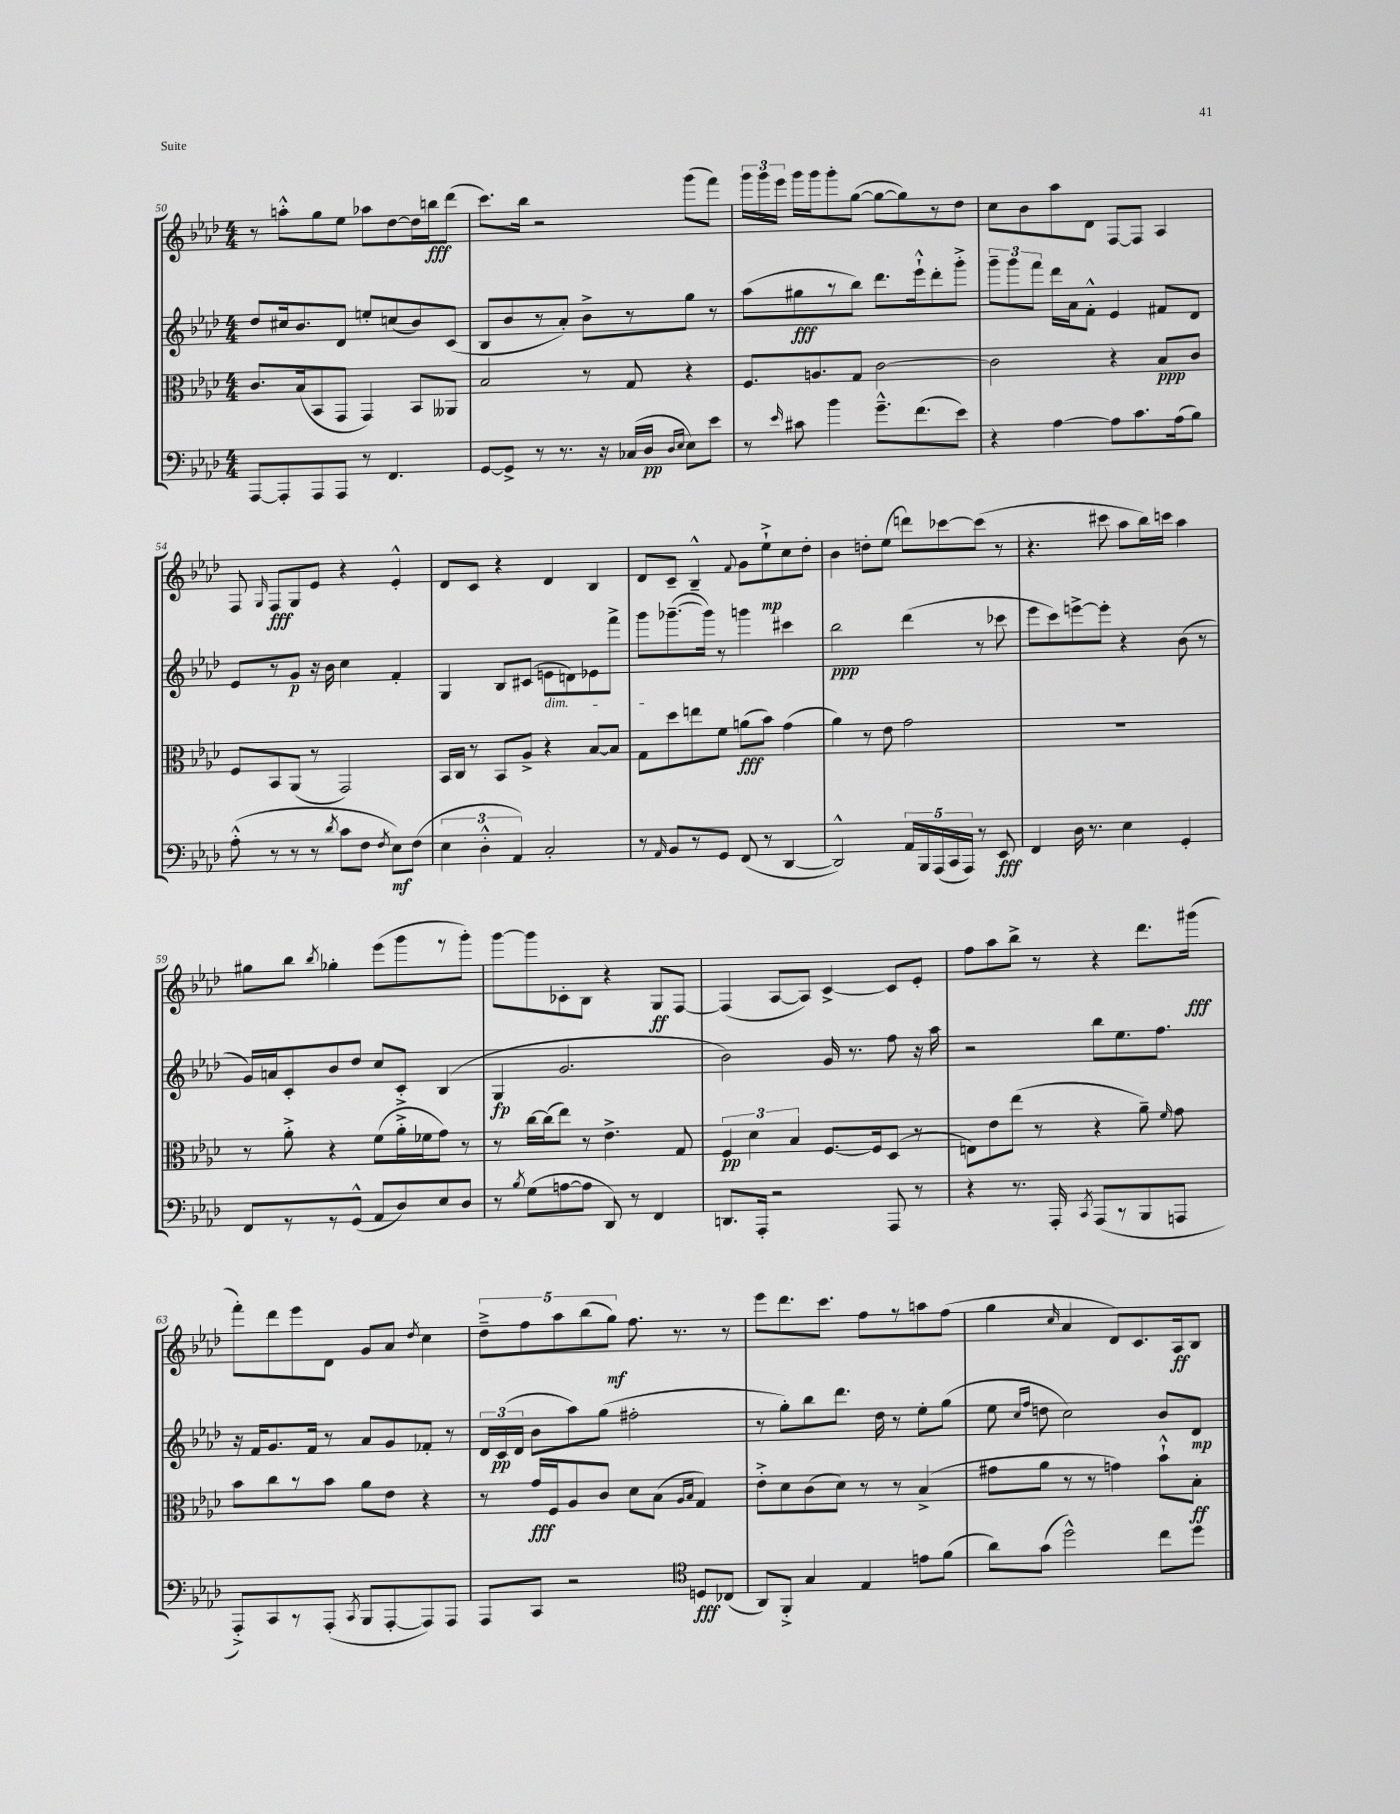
<<
\new StaffGroup <<
\new Staff = "s0" {
    \clef treble \key aes \major \numericTimeSignature \time 4/4
    \autoBeamOff r8 a''8[-.-^ g''8 ees''8] aes''8[ des''8~ des''16 b''16\fff des'''8]( |
    c'''8.[) bes''16] r2 g'''8[( f'''8]) |
    \tuplet 3/2 { g'''16[ g'''16 ees'''16] } g'''16[ g'''16 g'''8-. g''8]~( g''8[~ g''8) r8 des''8] |
    c''8[ bes'8 aes''8 des'8] f8[~ f8] aes4 |
    f8 \grace { g16 } f8[\fff g8 ees'8] r4 ees'4-.-^ |
    des'8[ c'8] r4 des'4 bes4 |
    des'8[ c'8]-- bes4---^ \appoggiatura { f'8 } g'8[ ees''8-!->\mp c''8 des''8]-. |
    bes'4 d''8[-. ees''8]( d'''8[) ces'''8~ ces'''8]( r8 |
    r4. cis'''8 aes''8[ bes''16) c'''16] aes''4 |
    gis''8[ bes''8] \acciaccatura { bes''8 } ges''4-. ees'''8[( g'''8 r8 g'''8]-.) |
    g'''8[~ g'''8 ces'8-. bes8] r4 g8[\ff f8]~ |
    f4( aes8[~ aes8]) c'4~-> c'8[ ees'8]-. |
    f''8[ aes''8 bes''8]-> r8 r4 des'''8.[ gis'''16]\fff( |
    f'''8[-.) des'''8 ees'''8 des'8] g'8[ aes'8] \acciaccatura { des''8 } c''4 |
    \tuplet 5/4 { des''8[---> f''8 aes''8 bes''8( g''8]\mf) } f''8. r8. r8 |
    ees'''8[ des'''8. c'''8.] f''8[ r8 a''8 f''8]( |
    g''4 \grace { c''16 } aes'4 des'8[) c'8. aes16\ff bes8] \bar "|." |
}
\new Staff = "s1" {
    \clef treble \key aes \major \numericTimeSignature \time 4/4
    \autoBeamOff des''8[ cis''16 bes'8. des'8] e''8[-. c''8( bes'8) c'8]( |
    bes8[ bes'8 r8 aes'8]-.) bes'8[-> r8 g''8] r8 |
    aes''8[( gis''8\fff r8 bes''8]) des'''8.[ ees'''16-!-^ des'''8-. g'''8]-.-> |
    \tuplet 3/2 { g'''8[-- g'''8 f'''8] } des'''16[ aes'16 f'8]-.-^ ees'4 fis'8[ des'8] |
    ees'8[ r8 g'8]\p r16 bes'16 c''4 f'4-. |
    g4 bes8[ cis'8]( e'8[\dim d'8) ees'8 f'''8]-> |
    g'''8[\! ges'''8.~--( ges'''16]) r8 g'''4 cis'''4 |
    bes''2\ppp des'''4( r8 ces'''8 |
    ees'''8[ c'''8) e'''8~-> e'''8]-. r4 bes'8( r8 |
    g'16[) a'16 c'8-. bes'8 des''8] c''8[ c'8]-.-> bes4( |
    g4\fp g'2. |
    bes'2) g'16 r8. f''8 r16 aes''16 |
    r2 bes''8[ ees''8. f''8.] |
    r16 f'16[ g'8. f'16] r8 aes'8[ g'8 fes'8]-. r8 |
    \tuplet 3/2 { des'16[ c'16\pp( des'16] } bes'8[ aes''8) g''8]( fis''2-. |
    r8 g''8[-.) bes''8 des'''8.] des''16 r8 ees''8[-. g''8]( |
    ees''8 \grace { c''16[ f''16] } d''8 c''2) bes'8[ des'8]\mp \bar "|." |
}
\new Staff = "s2" {
    \clef alto \key aes \major \numericTimeSignature \time 4/4
    \autoBeamOff c'8.[ bes16( bes,8 g,8] g,4) bes,8[ aeses,8] |
    bes2 r8 g8 r4 |
    f8.[ a8. g8] c'2~ |
    c'2 r4 bes8[\ppp c'8] |
    f8[ bes,8 aes,8]( r8 g,2) |
    bes,16[ c16] r8 bes,8[ aes8]-> r4 bes8[~ bes8] |
    g8[ des''8 e''8 f'8] a'8[\fff( bes'8]) g'4( |
    aes'4) r8 ees'8 g'2 |
    R1 |
    r8 aes'8-.-> r4 f'8[( aes'16-.-> fes'16 g'8]) r8 |
    r8 c''16[~ c''16( ees''8]) r8 ees'4.-> g8 |
    \tuplet 3/2 { f4\pp des'4 bes4 } f8.[~ f16 des8]( r8 |
    e8[) ees'8 ees''8]( r8 r4 aes'8--) \grace { f'16 } g'8 |
    bes'8[ c''8 r8 bes'8] aes'8[ ees'8] r4 |
    r8 g'16[\fff f16 aes8 c'8] des'8[ bes8]( \grace { aes16[ bes16] } g4) |
    ees'8[-.-> des'8 c'8( des'8]) r8 r8 bes4->( |
    gis'8[ aes'8] r8 r8 g'4) bes'8[-!-^ bes8]-.\ff \bar "|." |
}
\new Staff = "s3" {
    \clef bass \key aes \major \numericTimeSignature \time 4/4
    \autoBeamOff aes,,8[~ aes,,8-. aes,,8 aes,,8] r8 f,4. |
    g,8[~ g,8]-> r8 r8. r16 ces16[( des16]\pp \grace { des16[ ees16] } ees8[) ees'8] |
    r8 \grace { ees'16 } cis'8 bes'4 g'8.[---^ f'8.( ees'8]) |
    r4 aes4~ aes8[ c'8. aes16( bes8]) |
    aes8-.-^( r8 r8 r8 \acciaccatura { des'8 } c'8[ f8] \acciaccatura { f8 } ees8[\mf) f8]( |
    \tuplet 3/2 { ees4 des4-.-^ aes,4) } c2-. |
    r8 \grace { aes,16 } bes,8[ r8 g,8] f,8( r8 des,4~ |
    des,2-^) \tuplet 5/4 { aes,16[ bes,,16 aes,,16( c,16 aes,,16]) } r8 ees,8\fff |
    f,4 des16 r8. ees4 g,4-. |
    f,8[ r8 r8 g,8]-^( aes,8[ des8) ees8 des8] |
    r8 \acciaccatura { bes8 } g8[( a8~ a8] des,8) r8 f,4 |
    d,8.[ aes,,16]-. r2 aes,,8 r8 |
    r4 r8. aes,,16-. \acciaccatura { c,8 } aes,,8[( r8 bes,,8 a,,8] |
    aes,,8[-.->) c,8 r8 aes,,8]-.( \acciaccatura { c,8 } bes,,8[ aes,,8~-. aes,,8) aes,,8] |
    aes,,8[ c,8] r2 \clef tenor d8[\fff ces8]( |
    aes,8[) f,8]-.-> g4 ees4 e'8[ f'8]( |
    aes'8[) g'8]( des''2-^) c''8[ des''8] \bar "|." |
}
>>
>>
\layout { \context { \Score currentBarNumber = #50 } }
